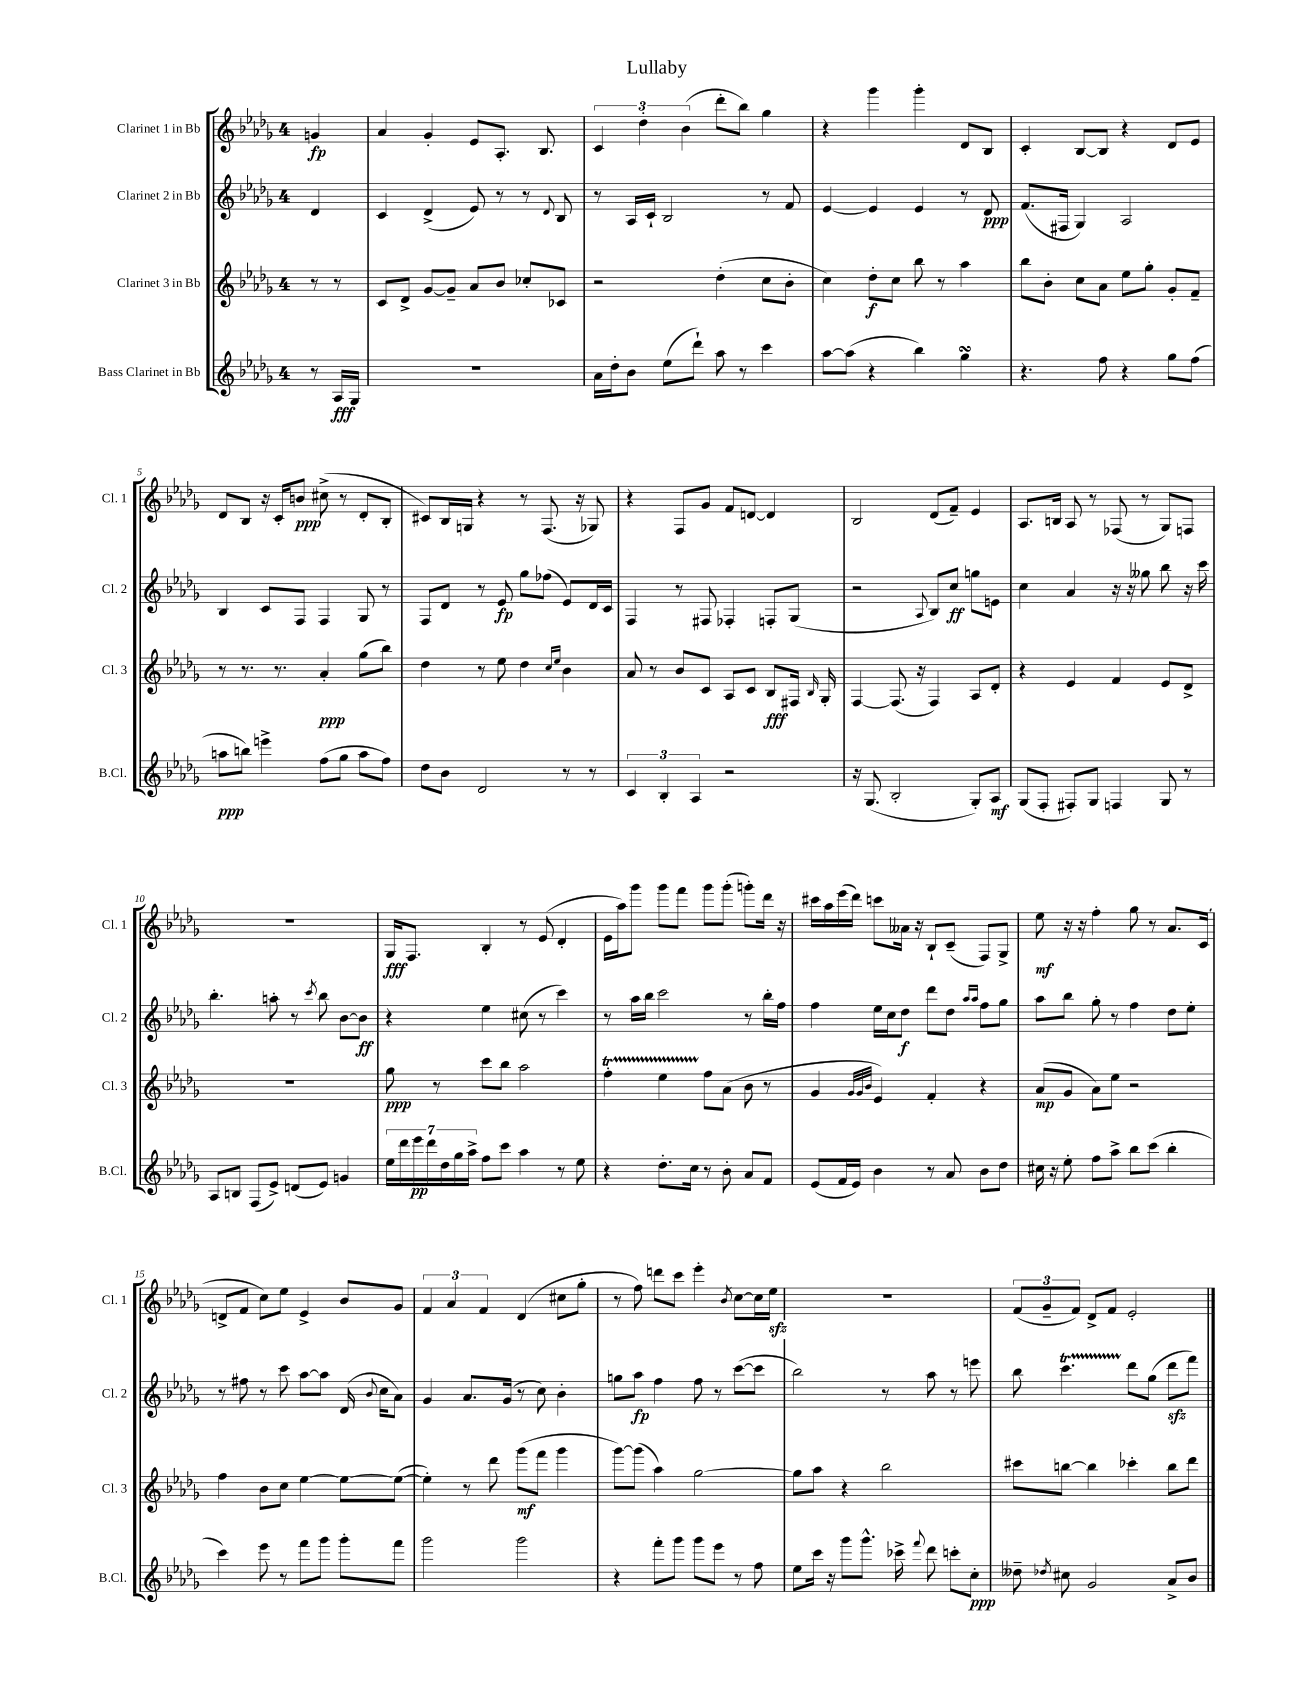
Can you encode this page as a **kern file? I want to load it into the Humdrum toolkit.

**kern	**kern	**kern	**kern
*staff4	*staff3	*staff2	*staff1
*clefG2	*clefG2	*clefG2	*clefG2
*k[b-e-a-d-g-]	*k[b-e-a-d-g-]	*k[b-e-a-d-g-]	*k[b-e-a-d-g-]
*M4/4	*M4/4	*M4/4	*M4/4
8r	8r	4d-	4g
16A-	8r	.	.
16G-	.	.	.
=	=	=	=
1r	8c	4c	4a-
.	8d-^	.	.
.	[8g-	(4d-^	4g-'
.	8g-~]	.	.
.	8a-	8e-)	8e-
.	8b-	8r	8.A-'
.	8cc-'	8r	.
.	.	.	8.B-
.	.	8qqd-	.
.	8c-	8B-	.
=	=	=	=
16a-	2r	8r	6c
16dd-'	.	.	.
8b-	.	16A-	.
.	.	.	6dd-'
.	.	16c`	.
(8ee-	.	2B-	.
.	.	.	(6b-
8ddd-`)	.	.	.
8aa-	(4dd-'	.	8ddd-'
8r	.	.	8bb-)
4ccc	8cc	8r	4gg-
.	8b-'	8f	.
=	=	=	=
[8aa-	4cc)	[4e-	4r
(8aa-]	.	.	.
4r	8dd-'	4e-]	4ggg-
.	8cc	.	.
4bb-)	8bb-	4e-	4ggg-'
.	8r	.	.
4gg-	4aa-	8r	8d-
.	.	8d-	8B-
=	=	=	=
4.r	8bb-	(8.f	4c'
.	8b-'	.	.
.	.	16F#	.
.	8cc	4G-)	[8B-
8ff	8a-	.	8B-]
4r	8ee-	2A-	4r
.	8gg-'	.	.
8gg-	8g-'	.	8d-
(8ff	8f~	.	8e-
=	=	=	=
8aa	8r	4B-	8d-
8bb)	8.r	.	8B-
4eee^	.	8c	16r
.	8.r	.	16c'
.	.	8F	8b
(8ff	4a-'	4F	(8cc#^
8gg-	.	.	8r
8aa	(8gg-	8G-	8d-'
8ff)	8bb-)	8r	8B-'
=	=	=	=
8dd-	4dd-	8F	8c#)
8b-	.	8d-	16B-
.	.	.	16G
2d-	8r	8r	4r
.	8ee-	8e-	.
.	4dd-	8gg-	8r
.	.	(8ff-	(8.F
.	16qqcc	.	.
.	16qqee-	.	.
8r	4b-	8e-)	.
.	.	.	16r
8r	.	16d-	8G-)
.	.	16c	.
=	=	=	=
6c	8a-	4F	4r
.	8r	.	.
6B-'	.	.	.
.	8b-	8r	8F
6A-	.	.	.
.	8c	8F#	8g-
2r	8A-	4F-'	8f
.	8c	.	[8d
.	8B-	8F'	4d]
.	16F#	(8G-	.
.	16qqB-	.	.
.	16G-'	.	.
=	=	=	=
16r	[4F	2r	2B-
(8.G-	.	.	.
2B-'	(8.F]	.	.
.	16r	.	.
.	.	8qqA-	.
.	4F)	8B-)	(8d-
.	.	8cc	8f~)
8G-')	8A-	8gg	4e-
8A-	8d-'	8e	.
=	=	=	=
(8G-	4r	4cc	8.A-
8F'	.	.	.
.	.	.	16B
8F#')	4e-	4a-	8A-
8G-	.	.	8r
4F	4f	16r	(8F-
.	.	16r	.
.	.	8gg--	8r
8G-	8e-	8bb-	8G-)
8r	8d-^	16r	8F
.	.	16ccc	.
=	=	=	=
8A-	1r	4.bb-'	1r
8B	.	.	.
(8F	.	.	.
8e-^)	.	8aa'	.
(8d	.	8r	.
.	.	8qccc	.
8e-)	.	8bb-	.
4g	.	[8b-	.
.	.	8b-]	.
=	=	=	=
28ee-	8gg-	4r	16G-
28ddd-	.	.	.
.	.	.	8.F
28eee-	.	.	.
28ddd-	.	.	.
.	8r	.	.
28dd-	.	.	.
28gg-	.	.	.
28aa-^	.	.	.
8ff	8ccc	4ee-	4B-'
8ccc	8bb-	.	.
4aa-	2aa-	(8cc#	8r
.	.	8r	(8e-
8r	.	4ccc)	4d-'
8ee-	.	.	.
=	=	=	=
4r	4ff'	8r	16e-
.	.	.	16aa-)
.	.	16aa-	8ggg-
.	.	16bb-	.
8.dd-'	4ee-	2ccc	8ggg-
.	.	.	8fff
16cc	.	.	.
8r	8ff	.	8ggg-
8b-'	(8a-	.	(8ggg-'
8a-	8b-	8r	8ggg')
8f	8r	16bb-'	16ddd-
.	.	16ff	16r
=	=	=	=
(8e-	4g-	4ff	16ccc#
.	.	.	16aa-
16f	.	.	(16eee-
16e-)	.	.	16ddd-)
.	32qqg-	.	.
.	32qqg-	.	.
.	32qqb-	.	.
4b-	4e-)	16ee-	8ccc
.	.	16cc	.
.	.	8dd-	16a--
.	.	.	16r
8r	4f'	8ddd-	8B-`
8a-	.	8dd-	(8c~
.	.	16qqaa-	.
.	.	16qqaa-	.
8b-	4r	8ff	8F)
8dd-	.	8gg-	8G-^
=	=	=	=
16cc#	(8a-	8aa-	8ee-
16r	.	.	.
8ee-'	8g-	8bb-	16r
.	.	.	16r
8ff	8a-)	8gg-'	4ff'
8aa-^	8ee-	8r	.
8bb-	2r	4ff	8gg-
(8ccc	.	.	8r
4bb-'	.	8dd-	8.a-
.	.	8ee-'	.
.	.	.	(16c
=	=	=	=
4ccc)	4ff	8r	8d^
.	.	8ff#	8f
8eee-	8b-	8r	8cc)
8r	8cc	8ccc	8ee-
8fff	[4ee-	[8aa-	4e-^
8ggg-	.	8aa-]	.
8ggg-'	8ee-_	(16d-	8b-
.	.	8qqb-	.
.	.	16cc	.
8fff	(8ee-_	8a-)	8g-
=	=	=	=
2ggg-	4ee-'])	4g-	6f
.	.	.	6a-
.	8r	8.a-	.
.	.	.	6f
.	8ddd-	.	.
.	.	(16g-	.
2ggg-	(8ggg-	8r	(4d-
.	8fff	8cc)	.
.	4ggg-	4b-'	8cc#
.	.	.	8gg-'
=	=	=	=
4r	[8ggg-)	8gg	8r
.	(8ggg-]	8aa-	8ff)
8fff'	4aa-)	4ff	8ddd
8ggg-	.	.	8ccc
8ggg-	[2gg-	8ff	4eee-'
8eee-	.	8r	.
.	.	.	8qb-
8r	.	([8ccc	[8cc
8ff	.	8ccc]	16cc]
.	.	.	16ee-
=	=	=	=
8ee-	8gg-]	2bb-)	1r
16ccc	8aa-	.	.
16r	.	.	.
8ggg-	4r	.	.
8.ggg-^^	.	.	.
.	2bb-	8r	.
16ccc-^	.	.	.
8qqfff	.	.	.
8ddd-	.	8aa-	.
8ccc'	.	8r	.
8cc'	.	8eee	.
=	=	=	=
8dd--~	8ccc#	8bb-	(12f
.	.	.	12g-~
8qdd-	.	.	.
8cc#	[8bb	4.ccc	.
.	.	.	12f)
2g-	4bb]	.	8d-^
.	.	.	8f
.	4ccc-'	8ddd-	2e-'
.	.	(8gg-	.
8a-^	8bb	8ddd-	.
8b-	8ddd-	8fff)	.
==	==	==	==
*-	*-	*-	*-
